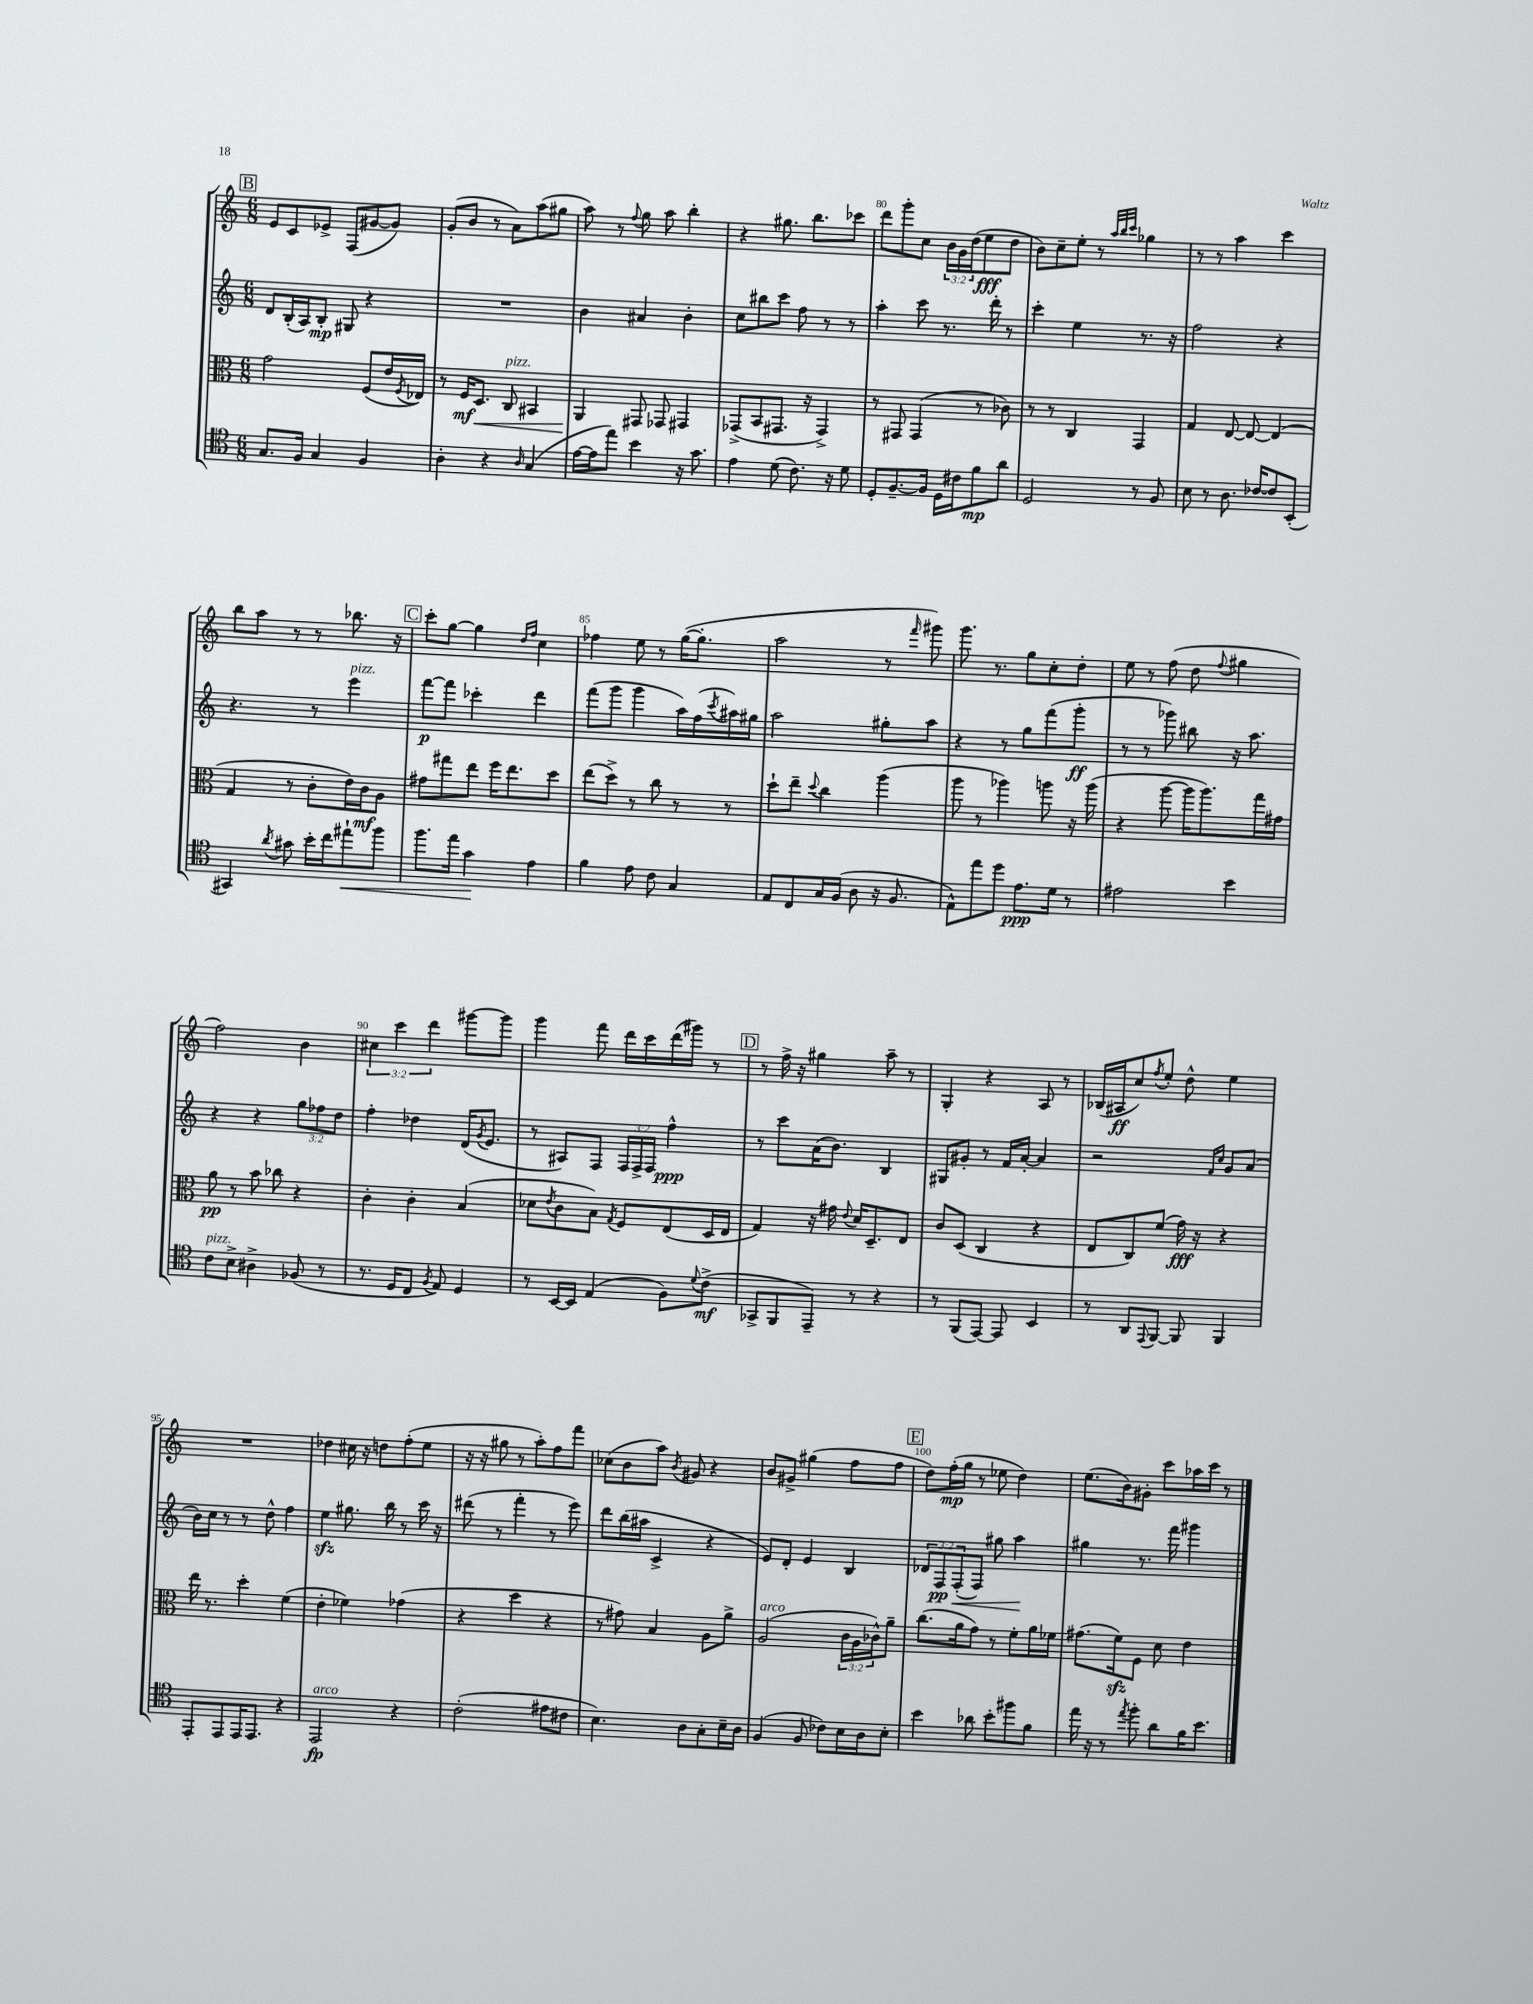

**kern	**kern	**kern	**kern
*staff4	*staff3	*staff2	*staff1
*clefC4	*clefC3	*clefG2	*clefG2
*k[]	*k[]	*k[]	*k[]
*M6/8	*M6/8	*M6/8	*M6/8
8.G/L	2g\	8d/L	8e/L
.	.	(16B'/L	8c/
16F/Jk	.	16A/J)	.
4G/	.	8B'/J	8e-^/J
.	.	8G#/	(8F/L
4F/	(8F/L	4r	[8g#/
.	16e/L	.	8g#/]J)
.	8qF/	.	.
.	16E-/JJ)	.	.
=	=	=	=
4A'\	8r	2.r	(8g'/L
.	16F/LK	.	8b/J
.	8.D/J	.	.
4r	.	.	8r
.	8C/	.	8a\L)
16qqA/	.	.	.
(4G/	4BB#/	.	(8aa\
.	.	.	8gg#\J
=	=	=	=
[16e\LL	4AA/	4b\	8aa\)
16e\]J	.	.	.
8ee\J)	.	.	8r
.	.	.	8qqff/
4b\	8GG#/	4a#/	8gg\
.	8GG-/	.	8aa\
16r	4GG#/	4b'\	4bb'\
8.g\	.	.	.
=	=	=	=
4e\	(8GG-^/L	8cc\L	4r
.	8BB/	8bb#\	.
(8d\	8.GG#/J	8ccc\J	8.gg#\
8.c\)	.	8ff\	.
.	16r	.	8.bb\L
.	4GG#^/)	8r	.
16r	.	.	.
8d\	.	8r	8ccc-\J
=	=	=	=
8D'/L	8r	4aa'\	8ddd\L
[8.F~/	8GG#/	.	8ggg'\
.	(4GG#/	8ccc\	8cc\J
16F/]Jk	.	.	.
16D\LL	.	8.r	24b\LL
.	.	.	24g\
16c#\J	.	.	.
.	.	.	(24dd\J
8f\	8r	.	8ee\
.	.	16ddd'\	.
8a\J	8c-\)	8r	8dd\J
=	=	=	=
2D/	8r	4ccc'\	8b\L)
.	8r	.	8cc~\
.	4C/	4ee\	8ee'\J
.	.	.	8r
.	.	.	32qqaa/LLL
.	.	.	32qqbb/
.	.	.	32qqccc/JJJ
8r	4GG/	8.r	4gg-\
8F/	.	.	.
.	.	16r	.
=	=	=	=
8B\	4G/	2ff\	8r
8r	.	.	8r
8.A\	[8E/	.	4aa\
.	8E/_	.	.
[16c-/LK	.	.	.
8c-/]	(4E/]	4r	4ccc\
(8BB'/J	.	.	.
=	=	=	=
4GG#/)	4G/	4.r	8bb\L
.	.	.	8aa\J
8qa/	.	.	.
8g#\	8r	.	8r
16b'\LL	8c'\L	8r	8r
16cc\J	.	.	.
8ee#`\	16e\L)	4eee\	8.bb-\
.	16c\J	.	.
8ff\J	8A\J	.	.
.	.	.	16r
=	=	=	=
8.ff\L	8g#\L	[8fff\L	8ccc'\L
.	8gg#\	8fff\]J	[8gg\J
16ee\Jk	.	.	.
4g\	8ee\J	4ccc-'\	4gg\]
.	16ff\LK	.	.
.	8.ee\	.	.
.	.	.	16qqdd/LL
.	.	.	16qqff/JJ
4e\	.	4ddd\	4cc\
.	8dd\J	.	.
=	=	=	=
4f\	(8ee\L	(8fff\L	4ff-\
.	8dd^\J)	8ggg\J	.
8e\	8r	4ggg\	8ee\
8c\	8cc\	.	8r
4G/	8r	16aa\LL)	([16gg\LK
.	.	(16ff\	8.gg'\]J
.	.	8qccc/	.
.	8r	16aa#\)	.
.	.	16gg#\JJ	.
=	=	=	=
8E/L	8dd`\L	2aa\	2aa\
8C/	8ee~\J	.	.
.	8qqdd/	.	.
16G/L	4cc\	.	.
(16F/JJ	.	.	.
8A\	.	.	.
16r	(4aa\	8gg#'\L	8r
8.F/	.	.	.
.	.	.	16qqfff/
.	.	8aa\J	8ggg#\)
=	=	=	=
8E^^\L)	8aa\	4r	8.ggg\
8ee\	8r	.	.
.	.	.	8.r
8dd\J	4aa-\)	8r	.
8.e\L	.	8gg\L	8gg\L
.	8aa\	(8fff\	8cc'\
16d\Jk	.	.	.
8r	16r	8ggg'\J	8dd'\J
.	(16aa\	.	.
=	=	=	=
2e#\	4r	8r	8ee\
.	.	8r	8r
.	[8aa\	8ggg-\)	(8ff\
.	16aa\]LK	8bb#\	8dd\
.	8.aa\)	.	.
.	.	.	8qqff/
4b\	.	16r	4gg#\
.	.	8.aa\	.
.	16gg\L	.	.
.	16g#\JJ	.	.
=	=	=	=
8c\L	8a\	4r	2ff\)
8B^\J	8r	.	.
4A#^\	8b\	4r	.
.	8cc-\	.	.
(8F-/	4r	12gg\L	4b\
.	.	12ff-\	.
8r	.	.	.
.	.	12dd\J	.
=	=	=	=
8.r	4c'\	4ff'\	6cc#\
.	.	.	6ccc\
16D/LK	.	.	.
8C/J	4c'\	4dd-\	.
.	.	.	6ddd\
8qF/	.	.	.
8E/)	.	.	.
4D/	(4B/	(16d/LK	[8ggg#\L
.	.	8qg/	.
.	.	8.e/J	.
.	.	.	8ggg#\]J
=	=	=	=
8r	8d-\L	8r	4ggg\
.	8qe/	.	.
[16BB/LL	8c\	8A#/L)	.
16BB/]JJ	.	.	.
(4E/	8B\J)	8F/J	8fff\
.	8qG/	.	.
.	8F/L	24F/LL	16ddd\LL
.	.	24F^/	.
.	.	.	16ccc\
.	.	24F/JJ	.
8F\L)	(8E/	4ff^^\	(16ddd\
.	.	.	16ggg#\JJ)
8qqd/	.	.	.
(8c^\J	16D/L	.	8r
.	16E/JJ	.	.
=	=	=	=
8GG-^/L	4G/)	8r	8r
8FF/	.	8ccc\L	16ff^\
.	.	.	16r
8EE~/J)	16r	(16a\K	4gg#\
.	16g#\	8.b\J)	.
.	8qqe/	.	.
8r	16d/LK	.	.
.	8.D~/	.	.
4r	.	4B/	8aa~\
.	8E/J	.	8r
=	=	=	=
8r	8c/L	8G#/L	4G'/
(8FF/L	(8D/J	8g#'/J	.
[8EE/J)	4C/	8r	4r
8EE/]	.	16f/LL	.
.	.	[16a'/JJ	.
4BB/	4r	4a/]	8A/
.	.	.	8r
=	=	=	=
8r	8E/L	2r	(16B-/LL
.	.	.	16A#/J
8AA/L	8C/)	.	8cc/)
8qqEE/	.	.	8qff/
[8FF/J	(8f/J	.	8ee'/J
8FF/]	16g\)	.	8dd^^\
.	16r	.	.
.	.	16qqf/LL	.
.	.	16qqcc/JJ	.
4FF/	4r	8g/L	4ee\
.	.	(8a/J	.
=	=	=	=
8EE'/L	16ee\	16b\LL)	2.r
.	8.r	16cc\JJ	.
8EE/	.	8r	.
16EE/K	4dd'\	8r	.
8.EE/J	.	.	.
.	.	8dd^^\	.
4r	(4f\	4ff\	.
=	=	=	=
2EE/	4e'\	4ee\	4dd-\
.	4f-\)	8.gg#\	16cc#\
.	.	.	16r
.	.	.	8dd\L
.	.	16bb\	.
4r	(4g-\	8r	(8ff'\
.	.	16ccc\	8ee\J
.	.	16r	.
=	=	=	=
(2c'\	4r	(8ddd#\	16r
.	.	.	16r
.	.	8r	8gg#\
.	4dd\	4fff'\	8r
.	.	.	8aa'\L)
8e#\L	4r	8r	8ff\
8c#\J	.	8eee\)	8fff\J
=	=	=	=
4.B\)	8r	8ddd\L	(8cc-\L
.	8g#\)	(16bb\L	8b\
.	.	16aa#\JJ	.
.	4B/	4c^/	8aa\J)
.	.	.	8qb/
8A\L	.	.	8g#/
8G'\	8A\L	4r	4r
16B~\L	8a^\J	.	.
16A\JJ	.	.	.
=	=	=	=
(4F/	(2A/	8e/L)	8b/L
.	.	8d'/J	8g#^/J
8F/	.	4e/	(4gg#\
8c-\L)	.	.	.
16B\L	24c\LL	4B/	8ff\L
.	24A\	.	.
16A\J	.	.	.
.	24c-^^\J)	.	.
8B'\J	8a~\J	.	8ff\J
=	=	=	=
4b\	(8.cc\L	12d-/L	8dd\L)
.	.	12F/	.
.	.	.	(16ff'\L
.	.	(12F'/	.
.	16a\k	.	16gg\JJ
8a-\	8g\J)	8F/J)	8r
8b'\L	8r	8gg#\	8ee-\
8ff#\	8f'\L	4aa\	4dd\)
8f\J	16a\L	.	.
.	16f-\JJ	.	.
=	=	=	=
16ee\	(8.g#\L	4gg#\	(8.ee\L
16r	.	.	.
8r	.	.	.
.	16f\k)	.	16b\k)
8qee/	.	.	.
8ff'\	8F\J	8.r	8g#'\J
8a\L	8d\	.	8ccc\L
.	.	16fff\	.
16f\K	4e\	4ggg#\	16aa-\L
8.b\J	.	.	16ccc\JJ
.	.	.	8r
==	==	==	==
*-	*-	*-	*-
